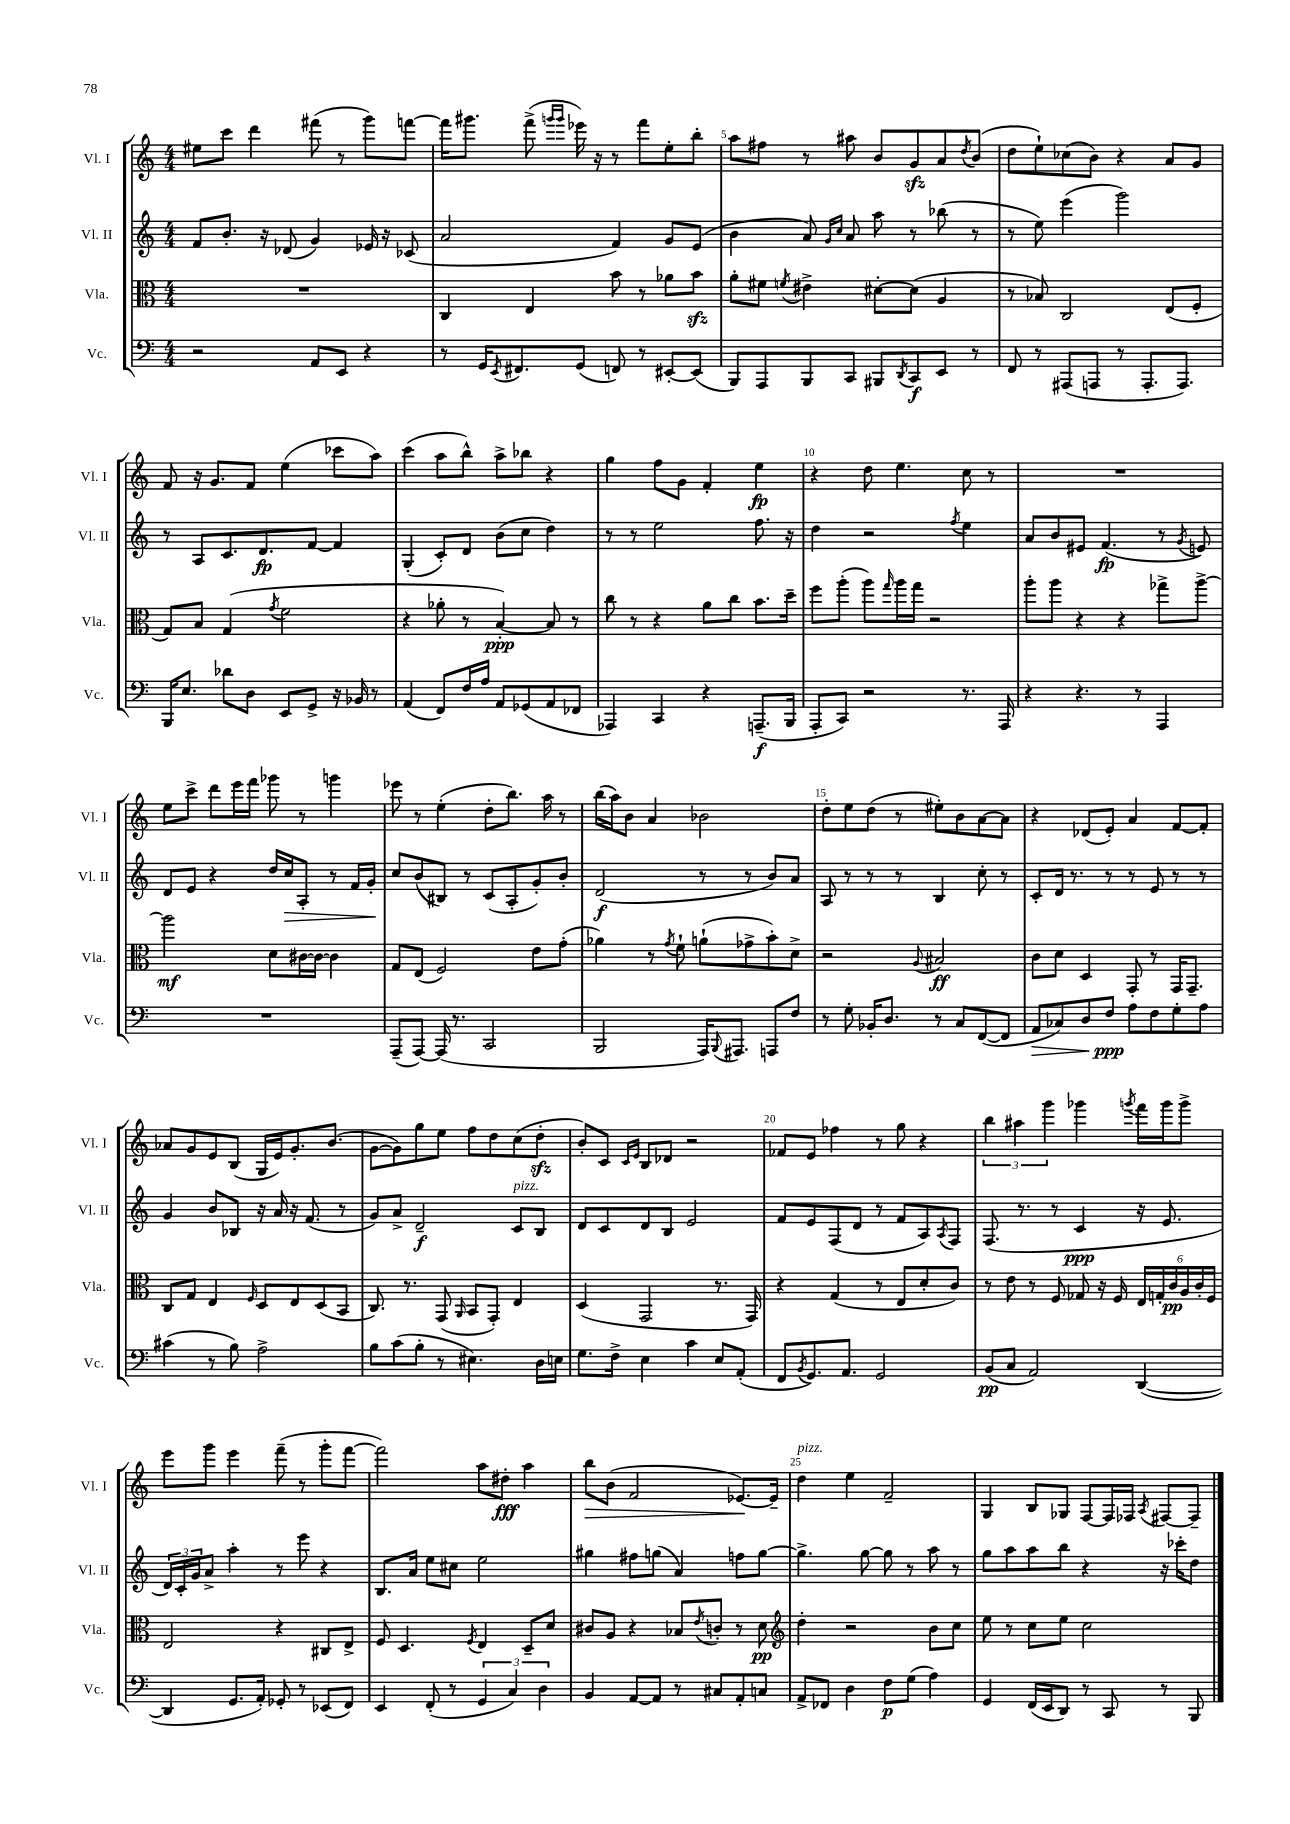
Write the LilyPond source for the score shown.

<<
\new StaffGroup <<
\new Staff = "s0" \with { instrumentName = "Vl. I" shortInstrumentName = "Vl. I" } {
    \clef treble \key c \major \numericTimeSignature \time 4/4
    eis''8 c'''8 d'''4 fis'''8( r8 g'''8) f'''8~ |
    f'''16 gis'''8. f'''8->( \grace { g'''16 g'''16 } ees'''16) r16 r8 f'''8 e''8-. b''8-. |
    a''8 fis''8 r8 ais''8 b'8 g'8\sfz a'8 \acciaccatura { d''8 } b'8( |
    d''8 e''8-!) ces''8( b'8) r4 a'8 g'8 |
    f'8 r16 g'8. f'8 e''4( ces'''8 a''8) |
    c'''4( a''8 b''8-^) a''8-> bes''8 r4 |
    g''4 f''8 g'8 f'4-. e''4\fp |
    r4 d''8 e''4. c''8 r8 |
    R1 |
    e''8 c'''8-> d'''8 e'''16 f'''16 ges'''8 r8 g'''4 |
    ees'''8 r8 e''4-.( d''8-. b''8.) a''16 r8 |
    b''16( a''16) b'8 a'4 bes'2 |
    d''8-. e''8 d''8( r8 eis''8-.) b'8 a'8~ a'8 |
    r4 des'8( e'8-.) a'4 f'8~ f'8-. |
    aes'8 g'8 e'8 b8( g16 e'16) g'8.-. b'8.( |
    g'8~ g'8) g''8 e''8 f''8 d''8 c''8( d''8-.\sfz |
    b'8-.) c'8 \grace { c'16 e'16 } b8 des'8 r2 |
    fes'8 e'8 fes''4 r8 g''8 r4 |
    \tuplet 3/2 { b''4 ais''4 g'''4 } ges'''4 \acciaccatura { g'''8 } f'''16 g'''16 g'''8-> |
    e'''8 g'''8 e'''4 f'''8--( r8 g'''8-. f'''8~ |
    f'''2) a''8 dis''8-.\fff a''4 |
    b''8\> b'8( f'2 ees'8.~\!) ees'16-- |
    d''4^\markup { \italic "pizz." } e''4 f'2-- |
    g4 b8 ges8 f8~ f16 fes16 \acciaccatura { a8 } fis8~ fis8-- \bar "|." |
}
\new Staff = "s1" \with { instrumentName = "Vl. II" shortInstrumentName = "Vl. II" } {
    \clef treble \key c \major \numericTimeSignature \time 4/4
    f'8 b'8.-. r16 des'8( g'4) ees'16 r16 ces'8( |
    a'2 f'4) g'8 e'8( |
    b'4 a'8) \grace { g'16 c''16 } a'8 a''8 r8 bes''8( r8 |
    r8 e''8) e'''4( g'''2) |
    r8 a8 c'8. d'8.\fp f'8~ f'4 |
    g4-.( c'8-.) d'8 b'8( c''8 d''4) |
    r8 r8 e''2 f''8. r16 |
    d''4 r2 \acciaccatura { f''8 } e''4 |
    a'8 b'8 eis'8 f'4.\fp( r8 \acciaccatura { g'8 } e'8) |
    d'8 e'8 r4 d''16 c''16\> a8-. r8 f'16 g'16-.\! |
    c''8 b'8( bis8) r8 c'8( a8-. g'8-.) b'8-. |
    d'2\f( r8 r8 b'8) a'8 |
    a8 r8 r8 r8 b4 c''8-. r8 |
    c'8-. d'16 r8. r8 r8 e'8 r8 r8 |
    g'4 b'8 bes8 r16 a'16 r16 f'8.( r8 |
    g'8) a'8-> d'2--\f c'8^\markup { \italic "pizz." } b8 |
    d'8 c'8 d'8 b8 e'2 |
    f'8 e'8 f8( d'8 r8 f'8 a8) \acciaccatura { a8 } f8 |
    f8.( r8. r8 c'4\ppp r16 e'8. |
    \tuplet 3/2 { d'16) c'16-. g'16 } a'8-> a''4-. r8 e'''8 r4 |
    b8. a'16 e''8 cis''8 e''2 |
    gis''4 fis''8 g''8( a'4) f''8 g''8~ |
    g''4.-> g''8~ g''8 r8 a''8 r8 |
    g''8 a''8 a''8 b''8 r4 r16 ces'''16-. d''8 \bar "|." |
}
\new Staff = "s2" \with { instrumentName = "Vla." shortInstrumentName = "Vla." } {
    \clef alto \key c \major \numericTimeSignature \time 4/4
    R1 |
    c4 e4 b'8 r8 aes'8 b'8\sfz |
    a'8-. fis'8 \acciaccatura { f'8 } eis'4-> dis'8~-. dis'8( a4 |
    r8 bes8) c2 e8( f8-. |
    g8) b8 g4( \acciaccatura { g'8 } f'2 |
    r4 aes'8-. r8 b4~-.\ppp) b8 r8 |
    c''8 r8 r4 a'8 c''8 b'8. d''16-- |
    f''8 a''8-.( a''8) \grace { g''16 } a''16 g''16 r2 |
    a''8-. a''8 r4 r4 ges''8-> a''8~-> |
    a''2\mf d'8 cis'16~ cis'16~ cis'4 |
    g8 e8( f2) e'8 g'8-.( |
    aes'4) r8 \acciaccatura { g'8 } f'8-! a'8-!( ges'8-> b'8-.) d'8-> |
    r2 \appoggiatura { a8 } bis2\ff |
    c'8 d'8 d4 g,8-. r8 g,16 g,8.-- |
    c8 g8 e4 \grace { f16 } d8 e8 d8( b,8 |
    c8.) r8. g,8( \grace { a,16 } b,8 g,8-.) e4 |
    d4( g,2 r8. g,16) |
    r4 g4( r8 e8 d'8-. c'8) |
    r8 e'8 r8 f8 ges8 r16 f16 \tuplet 6/4 { e16 g16-. c'16\pp a16 c'16-. f16 } |
    e2 r4 cis8 e8-> |
    f8 d4. \acciaccatura { f8 } e4 d8-- d'8 |
    cis'8 a8 r4 bes8 \acciaccatura { e'8 } c'8-. r8 d'8\pp |
    \clef treble d''4-. r2 b'8 c''8 |
    e''8 r8 c''8 e''8 c''2 \bar "|." |
}
\new Staff = "s3" \with { instrumentName = "Vc." shortInstrumentName = "Vc." } {
    \clef bass \key c \major \numericTimeSignature \time 4/4
    r2 a,8 e,8 r4 |
    r8 g,16 \acciaccatura { e,8 } fis,8. g,8( f,8) r8 eis,8~-. eis,8( |
    b,,8) a,,8 b,,8 c,8 bis,,8 \acciaccatura { d,8 } c,8\f e,8 r8 |
    f,8 r8 ais,,8( a,,8 r8 a,,8.-. a,,8.) |
    b,,16 e8. des'8 d8 e,8 g,8-> r16 bes,16 r8 |
    a,4( f,8) f16 a16 a,8 ges,8( a,8 fes,8 |
    aes,,4) c,4 r4 a,,8.--\f( b,,16 |
    a,,8-. c,8) r2 r8. a,,16 |
    r4 r4. r8 a,,4 |
    R1 |
    a,,8--( a,,8~) a,,16( r8. c,2 |
    b,,2 a,,16) \appoggiatura { b,,8 } ais,,8. a,,8 f8 |
    r8 g8-. bes,16-. d8. r8 c8 f,8~( f,8 |
    a,8\> ces8) d8 f8\ppp\! a8 f8 g8-. a8 |
    cis'4( r8 b8) a2-> |
    b8 c'8( b8-. r8 eis4.) d16 e16 |
    g8. f16-> e4 c'4 e8 a,8-.( |
    f,8 \acciaccatura { b,8 } g,8.) a,8. g,2 |
    b,8\pp( c8 a,2) d,4~( |
    d,4 g,8. a,16-.) ges,8-. r8 ees,8( f,8) |
    e,4 f,8-.( r8 \tuplet 3/2 { g,4 c4) d4 } |
    b,4 a,8~ a,8 r8 cis8 a,8-. c8 |
    a,8-> fes,8 d4 f8\p g8( a4) |
    g,4 f,16( e,16 d,8) r8 c,8 r8 b,,8 \bar "|." |
}
>>
>>
\layout { \context { \Score currentBarNumber = #3 \override BarNumber.break-visibility = ##(#f #t #t) barNumberVisibility = #(every-nth-bar-number-visible 5) } }
